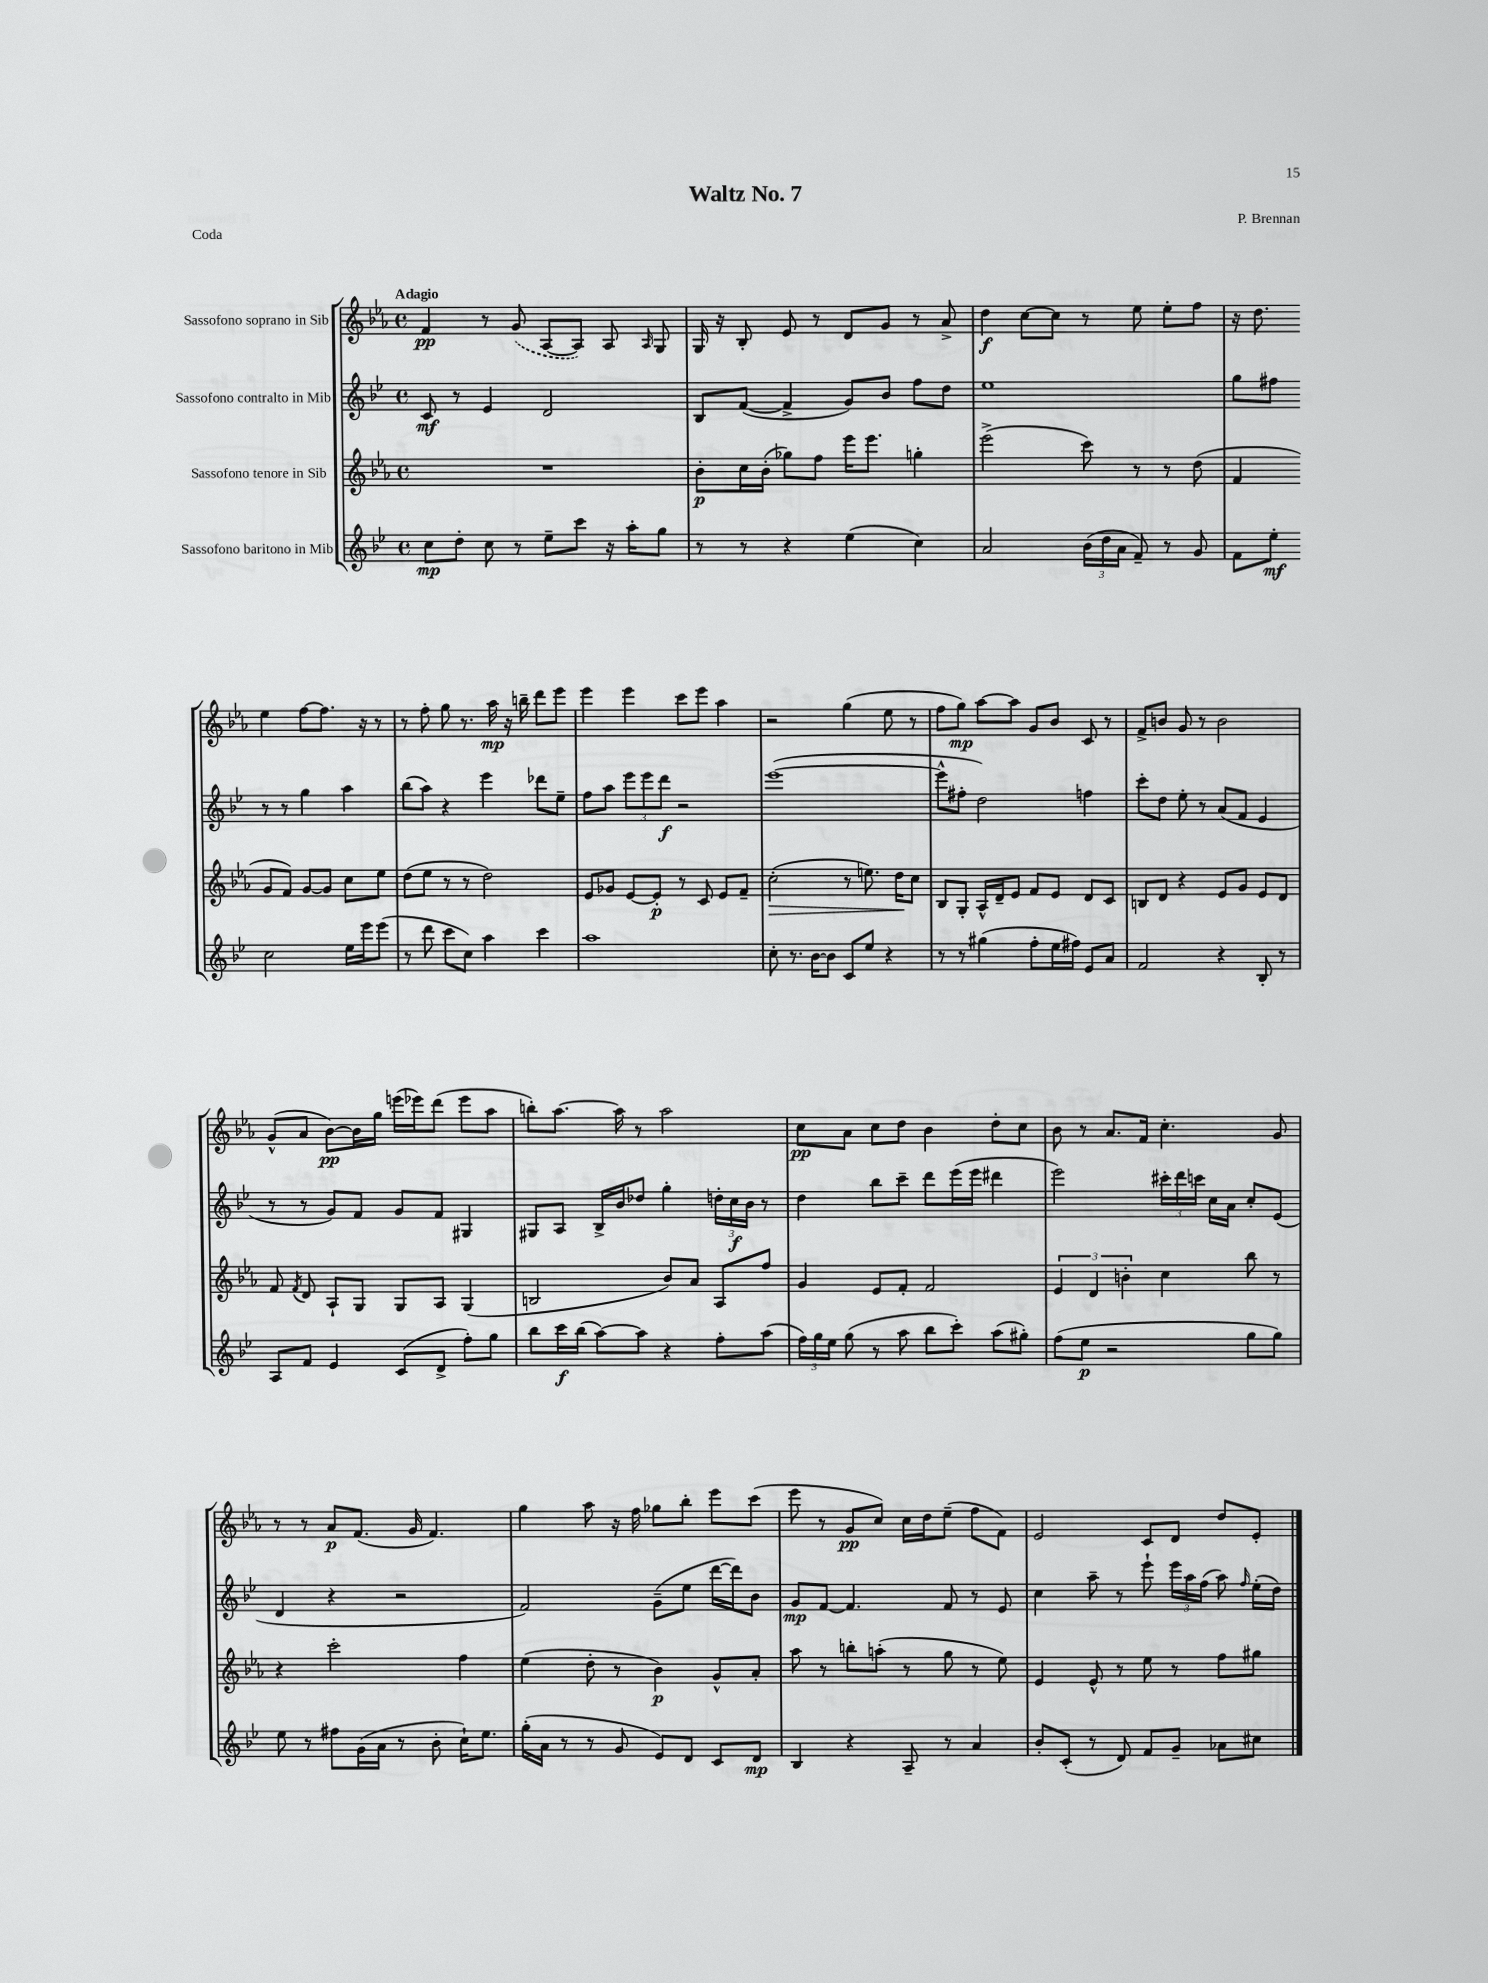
\header { title = "Waltz No. 7" composer = "P. Brennan" piece = "Coda" }
<<
\new StaffGroup <<
\new Staff = "s0" \with { instrumentName = "Sassofono soprano in Sib" } {
    \clef treble \key ees \major \defaultTimeSignature \time 4/4 \tempo "Adagio"
    \autoBeamOff f'4\pp r8 \once \slurDashed g'8( aes8[~ aes8]) aes8 \grace { aes16 } g8 |
    g16 r16 bes8-. ees'8 r8 d'8[ g'8] r8 aes'8-> |
    d''4\f c''8[~ c''8] r8 ees''8 ees''8[-. f''8] |
    r16 d''8. ees''4 f''8[~ f''8.] r16 r8 |
    r8 f''8-. g''8 r8. aes''16\mp r16 b''16-- d'''8[ ees'''8] |
    ees'''4 ees'''4 c'''8[ ees'''8] aes''4 |
    r2 g''4( ees''8 r8 |
    f''8[ g''8]\mp) aes''8[~ aes''8] g'8[ bes'8] c'8 r8 |
    f'8[-> b'8] g'8 r8 b'2 |
    g'8[-^( aes'8] bes'8[~\pp) bes'16 g''16] e'''16[( ees'''16) d'''8]( ees'''8[ aes''8] |
    b''8[-.) aes''8.]~ aes''16 r8 aes''2 |
    c''8[\pp aes'8] c''8[ d''8] bes'4 d''8[-. c''8] |
    bes'8 r8 aes'8.[ f'16] c''4.-. g'8 |
    r8 r8 aes'8[\p f'8.]( g'16 f'4.) |
    g''4 aes''8 r16 f''16 ges''8[ bes''8]-. ees'''8[ c'''8]( |
    ees'''8 r8 g'8[\pp c''8]) c''16[ d''16 ees''8]--( f''8[ f'8]) |
    ees'2 c'8[ d'8] d''8[ ees'8]-. \bar "|." |
}
\new Staff = "s1" \with { instrumentName = "Sassofono contralto in Mib" } {
    \clef treble \key bes \major \defaultTimeSignature \time 4/4
    \autoBeamOff c'8\mf r8 ees'4 d'2 |
    bes8[ f'8]~( f'4-> g'8[) bes'8] f''8[ d''8] |
    ees''1 |
    g''8[ fis''8] r8 r8 g''4 a''4 |
    bes''8[( a''8]) r4 ees'''4 des'''8[ ees''8]-- |
    f''8[ a''8] \tuplet 3/2 { ees'''8[ ees'''8 d'''8]\f } r2 |
    ees'''1~( |
    ees'''8[-^ fis''8]-. d''2) f''4 |
    c'''8[-. d''8] ees''8-. r8 a'8[( f'8] ees'4 |
    r8 r8 g'8[) f'8] g'8[ f'8] gis4 |
    gis8[ a8] bes16[-> bes'16 des''8] g''4-. \tuplet 3/2 { d''16[-. c''16\f bes'16] } r8 |
    d''4 bes''8[ c'''8]-- d'''8[ ees'''16( ees'''16] dis'''4 |
    ees'''2) \tuplet 3/2 { cis'''16[-. d'''16 c'''16] } c''16[ a'16] c''8[-. ees'8]( |
    d'4 r4 r2 |
    f'2) g'8[--( ees''8] d'''16[~ d'''16) bes'8] |
    g'8[\mp f'8]~ f'4. f'8 r8 ees'8 |
    c''4 a''8-- r8 ees'''8-! \tuplet 3/2 { ees'''16[ a''16 f''16]( } a''8) \grace { f''16 } ees''16[-.( d''16]) \bar "|." |
}
\new Staff = "s2" \with { instrumentName = "Sassofono tenore in Sib" } {
    \clef treble \key ees \major \defaultTimeSignature \time 4/4
    \autoBeamOff R1 |
    bes'8[-.\p c''16 bes'16]-.( ges''8[) f''8] ees'''16[ ees'''8.] g''4-. |
    ees'''2->( c'''8) r8 r8 d''8( |
    f'4 g'8[ f'8]) g'8[~ g'8] c''8[ ees''8] |
    d''8[( ees''8] r8 r8 d''2) |
    ees'8[ ges'8] ees'8[~ ees'8]-.\p r8 c'8 ees'8[ f'8]-- |
    c''2-.\>( r8 e''8.) d''16[\! c''8] |
    bes8[ g8]-. aes16[-^ d'16-- ees'8] f'8[ ees'8] d'8[ c'8] |
    b8[ d'8] r4 ees'8[ g'8] ees'8[ d'8] |
    f'8 \acciaccatura { f'8 } d'8 aes8[-! g8] g8[ aes8] g4( |
    b2 bes'8[) aes'8] aes8[ f''8] |
    g'4 ees'8[ f'8]-. f'2 |
    \tuplet 3/2 { ees'4 d'4 b'4-. } c''4 bes''8 r8 |
    r4 c'''2-. f''4 |
    ees''4( d''8-. r8 bes'4\p) g'8[-^ aes'8]-. |
    aes''8 r8 b''8[-. a''8]-.( r8 g''8 r8 ees''8) |
    ees'4 ees'8-^ r8 ees''8 r8 f''8[ gis''8] \bar "|." |
}
\new Staff = "s3" \with { instrumentName = "Sassofono baritono in Mib" } {
    \clef treble \key bes \major \defaultTimeSignature \time 4/4
    \autoBeamOff c''8[\mp d''8]-. c''8 r8 ees''8[-- c'''8] r16 a''16[-. g''8] |
    r8 r8 r4 ees''4( c''4) |
    a'2 \tuplet 3/2 { bes'16[( d''16 a'16] } f'8--) r8 g'8 |
    f'8[ ees''8]-.\mf c''2 ees''16[ ees'''16 ees'''8]( |
    r8 d'''8 c'''8[ c''8]) a''4 c'''4 |
    a''1 |
    c''8-. r8. bes'16[~ bes'8] c'8[ ees''8] r4 |
    r8 r8 gis''4( f''8[-. ees''16 fis''16]) ees'8[ a'8] |
    f'2 r4 bes8-. r8 |
    a8[ f'8] ees'4 c'8[( d'8]-> f''8[-.) g''8] |
    bes''8[ c'''16\f bes''16]( a''8[~) a''8] r4 f''8[-. a''8]( |
    \tuplet 3/2 { f''16[) g''16 ees''16] } g''8( r8 a''8 bes''8[ c'''8]-.) a''8[( gis''8]-.) |
    f''8[( ees''8]\p r2 g''8[ g''8]) |
    ees''8 r8 fis''8[ g'16( a'16] r8 bes'8-. c''16[-!) ees''8.] |
    g''16[-.( a'16] r8 r8 g'8 ees'8[) d'8] c'8[ d'8]\mp |
    bes4 r4 a8-- r8 a'4 |
    bes'8[-. c'8]-.( r8 d'8) f'8[ g'8]-- aes'8[ cis''8] \bar "|." |
}
>>
>>
\layout { \context { \Score \remove "Bar_number_engraver" } }
